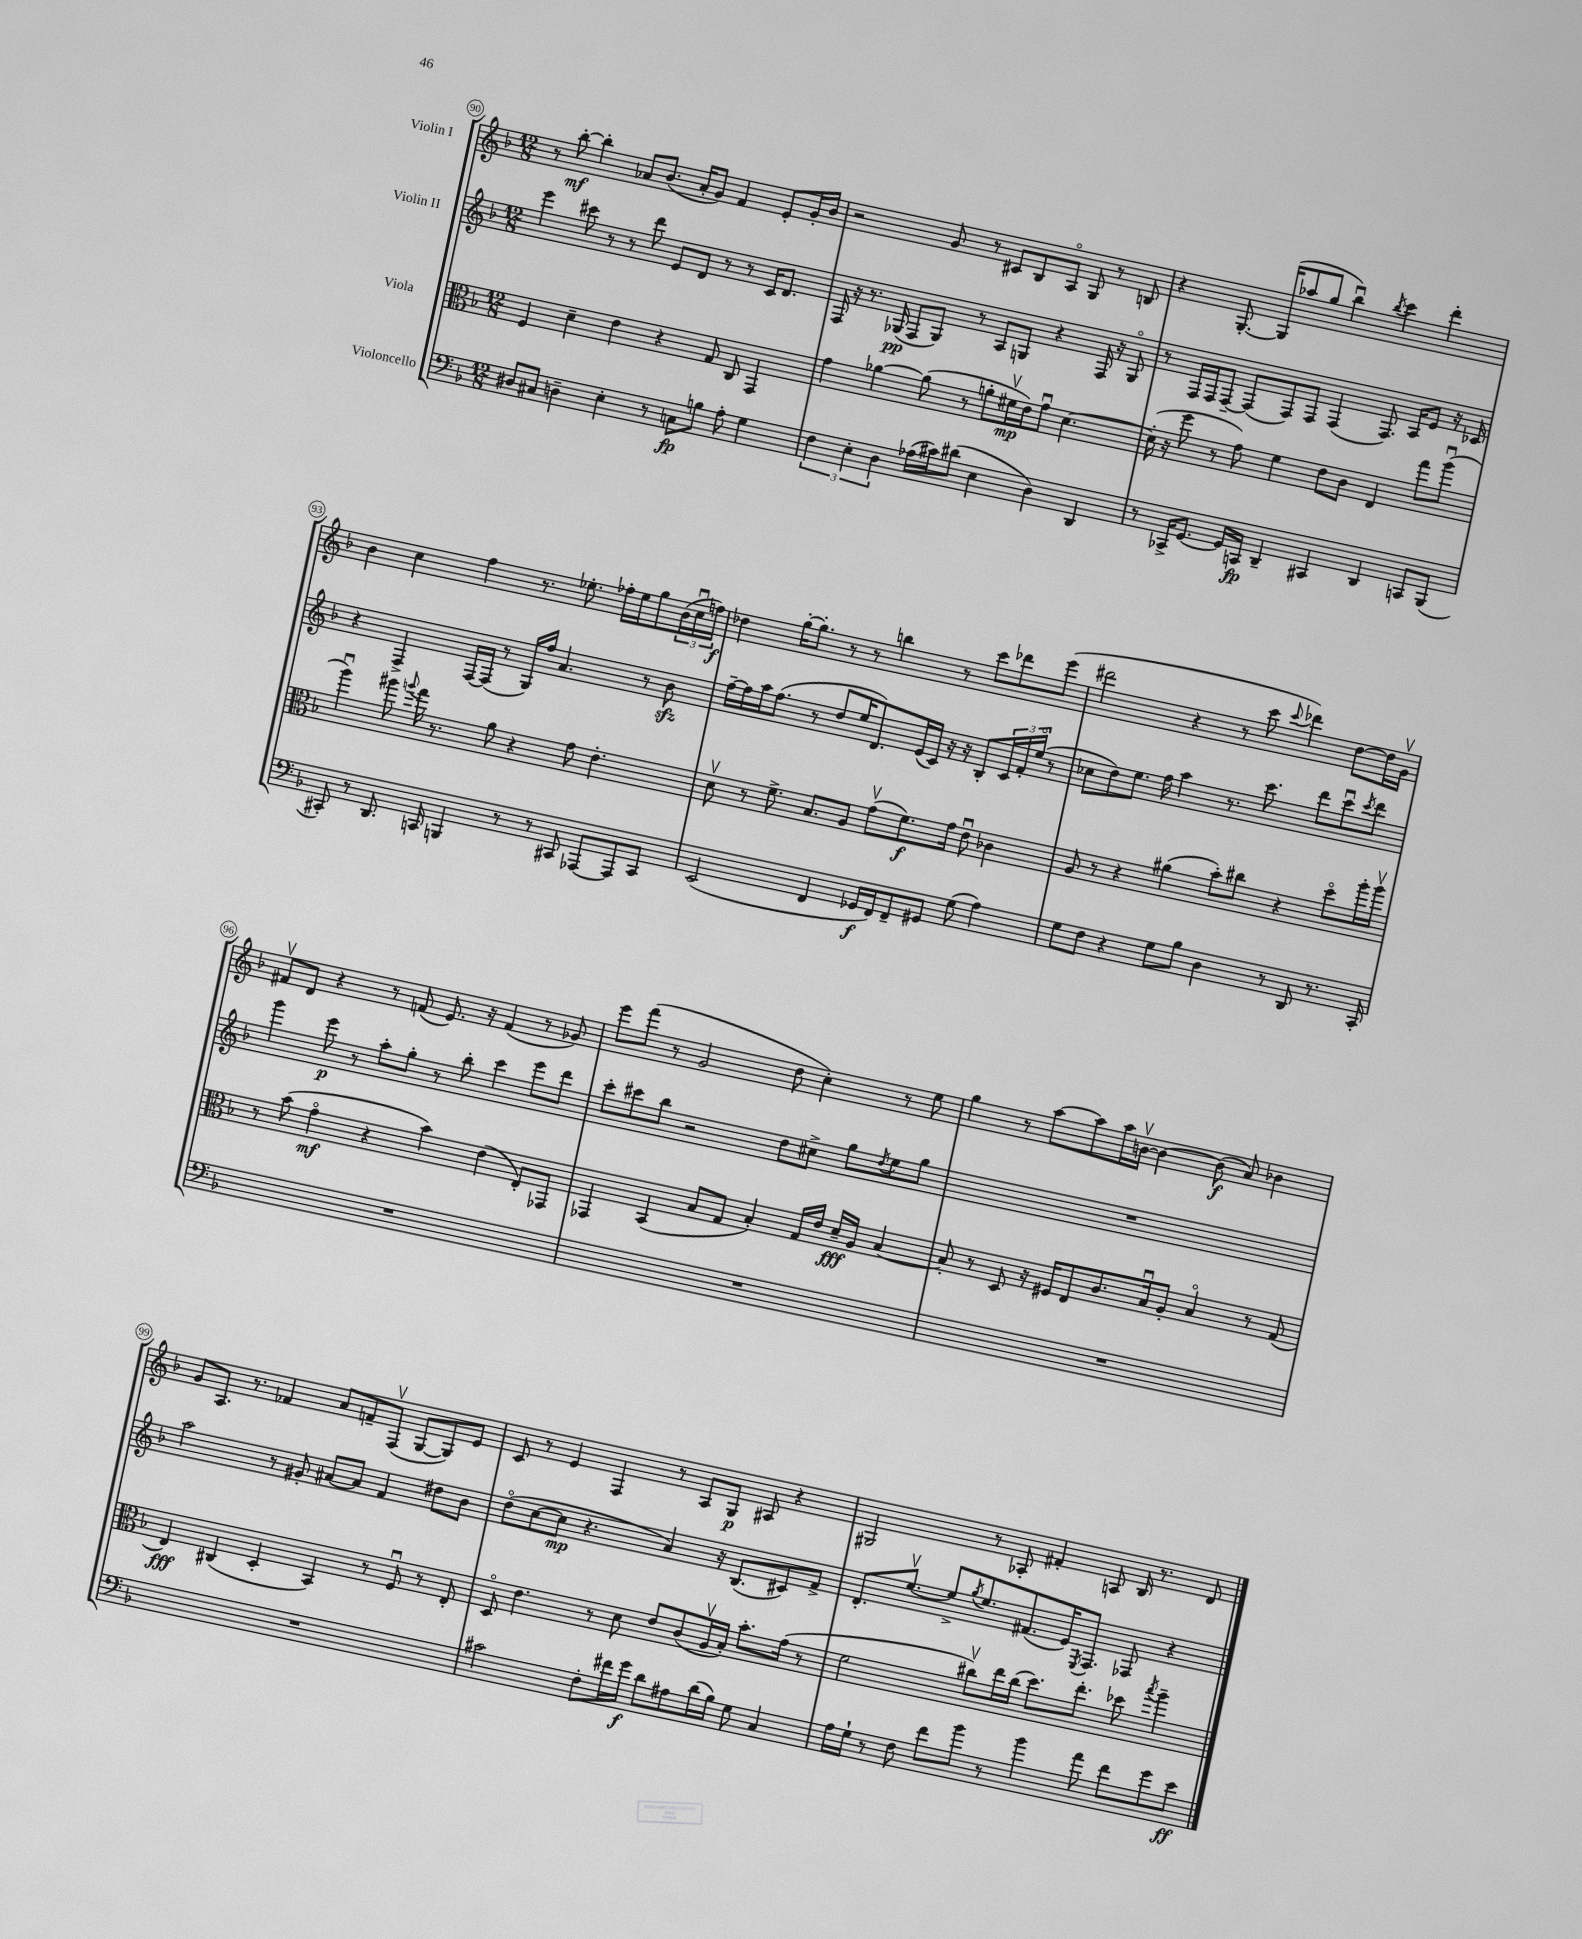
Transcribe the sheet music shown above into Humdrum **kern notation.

**kern	**dynam	**kern	**dynam	**kern	**dynam	**kern	**dynam
*part4	*part4	*part3	*part3	*part2	*part2	*part1	*part1
*staff4	*staff4	*staff3	*staff3	*staff2	*staff2	*staff1	*staff1
*I"Violoncello	*	*I"Viola	*	*I"Violin II	*	*I"Violin I	*
*clefF4	*	*clefC3	*	*clefG2	*	*clefG2	*
*k[b-]	*	*k[b-]	*	*k[b-]	*	*k[b-]	*
*M12/8	*	*M12/8	*	*M12/8	*	*M12/8	*
=90	=90	=90	=90	=90	=90	=90	=90
8D#X/L	.	4F/	.	4eee\	.	8r	.
8C#X/J	.	.	.	.	.	[8bb-'\	mf
4Dn~\	.	4d~\	.	8ccc#X\	.	4bb-'\]	.
.	.	.	.	8r	.	.	.
4E'\	.	4e\	.	8r	.	8a-X/L	.
.	.	.	.	8ddd\	.	(8.b-/J	.
8r	.	4r	.	8e/L	.	.	.
.	.	.	.	.	.	16a-'/KL	.
8Cn\L	fp	.	.	8d/J	.	8g/J)	.
8Bn\J	.	8G/	.	8r	.	4f/	.
8A'\	.	8C/	.	8r	.	.	.
4G\	.	4GG/	.	16c/KL	.	8e'/L	.
.	.	.	.	8.d/J	.	.	.
.	.	.	.	.	.	16g'/L	.
.	.	.	.	.	.	16b-/JJ	.
=91	=91	=91	=91	=91	=91	=91	=91
6F\	.	4g\	.	16F/	.	2r	.
.	.	.	.	16r	.	.	.
.	.	.	.	8.r	.	.	.
6E'\	.	.	.	.	.	.	.
.	.	[4a-X\	.	.	.	.	.
.	.	.	.	(16G-X/	pp	.	.
6D\	.	.	.	.	.	.	.
.	.	.	.	8F/L	.	.	.
(16A-X\LL	.	(8a-\]	.	8G-/J)	.	8g/	.
16c#X\J)	.	.	.	.	.	.	.
(8d#X\J	.	8r	.	8r	.	8r	.
4E\	.	8an'\L	.	8A/L	.	8c#X/L	.
.	.	16f#Xv\L	mp	8Gn/J	.	8B-/	.
.	.	16e\J)	.	.	.	.	.
4D\)	.	8gu\J	.	4r	.	8A/J	.
.	.	[4.d\	.	.	.	8G/	.
4DD/	.	.	.	16F/	.	8r	.
.	.	.	.	16r	.	.	.
.	.	.	.	8G/	.	8Bn/	.
=92	=92	=92	=92	=92	=92	=92	=92
8r	.	(16d'\]	.	8r	.	4r	.
.	.	16r	.	.	.	.	.
16CC-X^/KL	.	8ff\	.	16F/LL	.	.	.
[8.GG/J	.	.	.	16F/J	.	.	.
.	.	8r	.	[8F~/J	.	[8.G'/	.
16GG/LL]	.	8g\)	.	(8F/L]	.	.	.
16CCn/JJ	fp	.	.	.	.	(16G/KL]	.
4DD~/	.	4f\	.	8F/)	.	8aa-X/	.
.	.	.	.	8F/J	.	8gg/J	.
4CC#X/	.	8e\L	.	(4F/	.	4bb-u\)	.
.	.	8c\J	.	.	.	.	.
.	.	.	.	.	.	8qbb-/	.
4DD/	.	4E/	.	8.F/)	.	4ccc\	.
.	.	.	.	16A/KL	.	.	.
8CCn/L	.	8gg\L	.	8e/J	.	4ddd'\	.
(8BBB-/J	.	(8aau\J	.	16r	.	.	.
.	.	.	.	16c-X/	.	.	.
!!LO:LB:g=z
=93	=93	=93	=93	=93	=93	=93	=93
8CC#X'/)	.	4aau\)	.	4r	.	4b-\	.
8r	.	.	.	.	.	.	.
8.DD/	.	8aa#X\	.	4F^/	.	4cc\	.
.	.	8qqaan/	.	.	.	.	.
.	.	16gg\	.	.	.	.	.
16CCn/	.	8.r	.	.	.	.	.
4BBBn/	.	.	.	[16F/LL	.	4ff\	.
.	.	.	.	(16F/JJ]	.	.	.
.	.	8a\	.	8r	.	.	.
8r	.	4r	.	16G/LL)	.	8.r	.
.	.	.	.	16ff/JJ	.	.	.
8r	.	.	.	4.a/	.	.	.
.	.	.	.	.	.	8.ee-X'\	.
8CC#X/	.	8g\	.	.	.	.	.
[8AAA-X/L	.	4.e'\	.	.	.	16ff-X'\LL	.
.	.	.	.	.	.	16ee-\J	.
8AAA-/]	.	.	.	8r	.	8gg\	.
8CC#/J	.	.	.	8b-zz\	.	(24b-\L	.
.	.	.	.	.	.	24ccu\	.
.	.	.	.	.	.	24ffn\JJ)	f
=94	=94	=94	=94	=94	=94	=94	=94
(2EE/	.	8dv\	.	[16ff~\LL	.	4dd-X\	.
.	.	.	.	16ff\]	.	.	.
.	.	8r	.	16aa\J	.	.	.
.	.	.	.	(8.ff\J	.	.	.
.	.	8.f^\	.	.	.	[16gg'\KL	.
.	.	.	.	.	.	8.gg'\J]	.
.	.	.	.	8r	.	.	.
.	.	8.B-/L	.	.	.	.	.
4FF/	.	.	.	8dd/L	.	8r	.
.	.	8A/J	.	16ee/K	.	8r	.
.	.	.	.	8.d/)	.	.	.
16GG-X/LL	f	(8gv\L	.	.	.	4bbn\	.
16FF/J)	.	.	.	.	.	.	.
8FF~/	.	8.f\)	f	(16e/L	.	.	.
.	.	.	.	16c/JJ)	.	.	.
8GG#X/J	.	.	.	16r	.	8r	.
.	.	16g\Jk	.	16r	.	.	.
(8G\	.	8eu\	.	8B-'/L	.	8ccc\L	.
4A\)	.	4c-X\	.	24c/L	.	8ddd-X\	.
.	.	.	.	24f'/	.	.	.
.	.	.	.	(24ee/JJ	.	.	.
.	.	.	.	8r	.	(8eee\J	.
=95	=95	=95	=95	=95	=95	=95	=95
8G\L	.	8A/	.	8cc-X\L	.	2ddd#X\	.
8F\J	.	8r	.	8dd\)	.	.	.
4r	.	4r	.	8.ee\J	.	.	.
.	.	.	.	16ff\	.	.	.
8G\L	.	(4a#X\	.	4aa\	.	4r	.
8B-\J	.	.	.	.	.	.	.
4D\	.	8b-'\L)	.	8.r	.	8r	.
.	.	8cc#X\J	.	.	.	8ccc\	.
.	.	.	.	8.ccc\	.	.	.
.	.	.	.	.	.	8qqccc/	.
8r	.	4r	.	.	.	4ddd-X\)	.
8DD/	.	.	.	8ddd\L	.	.	.
8.r	.	8dd\L	.	8cccu\	.	[8dd\L	.
.	.	.	.	8qccc/	.	.	.
.	.	16aa'\L	.	8ddd\J	.	16dd\L]	.
16CC'/	.	16aav\JJ	.	.	.	16gv\JJ	.
!!LO:LB:g=z
=96	=96	=96	=96	=96	=96	=96	=96
1.r	.	8r	.	4ggg\	.	8f#Xv/L	.
.	.	(8b-\	.	.	.	8d/J	.
.	.	4g\	mf	8eee\	p	4r	.
.	.	.	.	8r	.	.	.
.	.	4r	.	8aa'\L	.	8r	.
.	.	.	.	8gg'\J	.	(8fn/	.
.	.	4b-\)	.	8r	.	8.e/)	.
.	.	.	.	8bb-'\	.	.	.
.	.	.	.	.	.	16r	.
.	.	(4e\	.	4ccc\	.	(4f/	.
.	.	8E'/L)	.	8eee\L	.	8r	.
.	.	8GG-X/J	.	8ddd\J	.	8g-X/)	.
=97	=97	=97	=97	=97	=97	=97	=97
1.r	.	4GG-X/	.	8ccc'\L	.	8eee\L	.
.	.	.	.	8ccc#X\	.	(8fff\J	.
.	.	(4BB-/	.	8bb-\J	.	8r	.
.	.	.	.	2r	.	2g/	.
.	.	8B-/L	.	.	.	.	.
.	.	8G/J	.	.	.	.	.
.	.	4B-'/)	.	.	.	.	.
.	.	.	.	8dd\L	.	8dd\	.
.	.	16G/LL	.	8cc#X^\J	.	4cc'\)	.
.	.	16e/JJ	.	.	.	.	.
.	.	16d~/LL	fff	8gg\L	.	.	.
.	.	16A/JJ	.	.	.	.	.
.	.	.	.	8qdd/	.	.	.
.	.	[4B-/	.	8ee\	.	8r	.
.	.	.	.	8gg\J	.	8ee\	.
=98	=98	=98	=98	=98	=98	=98	=98
1.r	.	8B-'/]	.	1.r	.	4gg\	.
.	.	8r	.	.	.	.	.
.	.	8D/	.	.	.	8r	.
.	.	16r	.	.	.	[8aa\L	.
.	.	16F#X/KL	.	.	.	.	.
.	.	8E/	.	.	.	8aa\]	.
.	.	8.c/	.	.	.	16aa\L	.
.	.	.	.	.	.	[16bnv\JJ	.
.	.	.	.	.	.	4b\_	.
.	.	16B-u/k	.	.	.	.	.
.	.	8A'/J	.	.	.	.	.
.	.	4B-/	.	.	.	(8b\]	f
.	.	.	.	.	.	8a/)	.
.	.	8r	.	.	.	4b-X\	.
.	.	(8G/	.	.	.	.	.
!!LO:LB:g=z
=99	=99	=99	=99	=99	=99	=99	=99
1.r	.	4E/)	fff	2aa\	.	8g/L	.
.	.	.	.	.	.	8.A/J	.
.	.	(4C#X/	.	.	.	.	.
.	.	.	.	.	.	8.r	.
.	.	4D'/	.	8r	.	4f-X/	.
.	.	.	.	8g#X'/	.	.	.
.	.	4BB-/)	.	[8a#X/L	.	8a/L	.
.	.	.	.	8a#/J]	.	8fn~/	.
.	.	8r	.	4f/	.	(8Fv/J	.
.	.	8Fu/	.	.	.	[8G/L	.
.	.	8r	.	8dd#X\L	.	8G/])	.
.	.	8E'/	.	8b-\J	.	8e/J	.
=100	=100	=100	=100	=100	=100	=100	=100
2c#X\	.	8D/	.	(8dd\L	.	8c/	.
.	.	4.e\	.	[8cc\	.	8r	.
.	.	.	.	8cc\J]	mp	4e/	.
.	.	.	.	4.r	.	.	.
8F'\L	.	8r	.	.	.	4F/	.
16f#X\L	.	8d\	.	.	.	.	.
16g\JJ	f	.	.	.	.	.	.
8d\L	.	8e/L	.	4a/)	.	8r	.
8A#X\	.	(8c/	.	.	.	8A/L	.
(16d\L	.	16Av/L	.	16r	.	8G/J	p
16B-\JJ)	.	16B-'/JJ)	.	(8.B-/L	.	.	.
8G\	.	8.b-'\L	.	.	.	8A#X/	.
4C/	.	.	.	8c#X/)	.	4r	.
.	.	(16g\Jk	.	.	.	.	.
.	.	8r	.	8f^/J	.	.	.
=101	=101	=101	=101	=101	=101	=101	=101
16A\LL	.	2f\	.	8.d'/L	.	2G#X/	.
16G`\JJ	.	.	.	.	.	.	.
8r	.	.	.	.	.	.	.
.	.	.	.	[8.eev/J	.	.	.
8F\	.	.	.	.	.	.	.
8f\L	.	.	.	8ee^/L]	.	.	.
.	.	.	.	8qgg/	.	.	.
8b-\J	.	8cc#Xv\L)	.	8.ee/	.	8r	.
8r	.	16ee\L	.	.	.	8A-X'/	.
.	.	(16cc#\JJ	.	(8.f#X/	.	.	.
4b-\	.	8.dd\L)	.	.	.	4f#X'/	.
.	.	.	.	16e/K)	.	.	.
.	.	.	.	8qE/	.	.	.
.	.	8.ee'\J	.	8.F/J	.	.	.
8a\	.	.	.	.	.	8An/	.
8f\L	.	8dd-X\	.	8F-X/	.	16B-/	.
.	.	.	.	.	.	8.r	.
.	.	8qbb-/	.	.	.	.	.
8g\	.	4aa~\	.	4r	.	.	.
8e\J	ff	.	.	.	.	8d/	.
==	==	==	==	==	==	==	==
*-	*-	*-	*-	*-	*-	*-	*-
